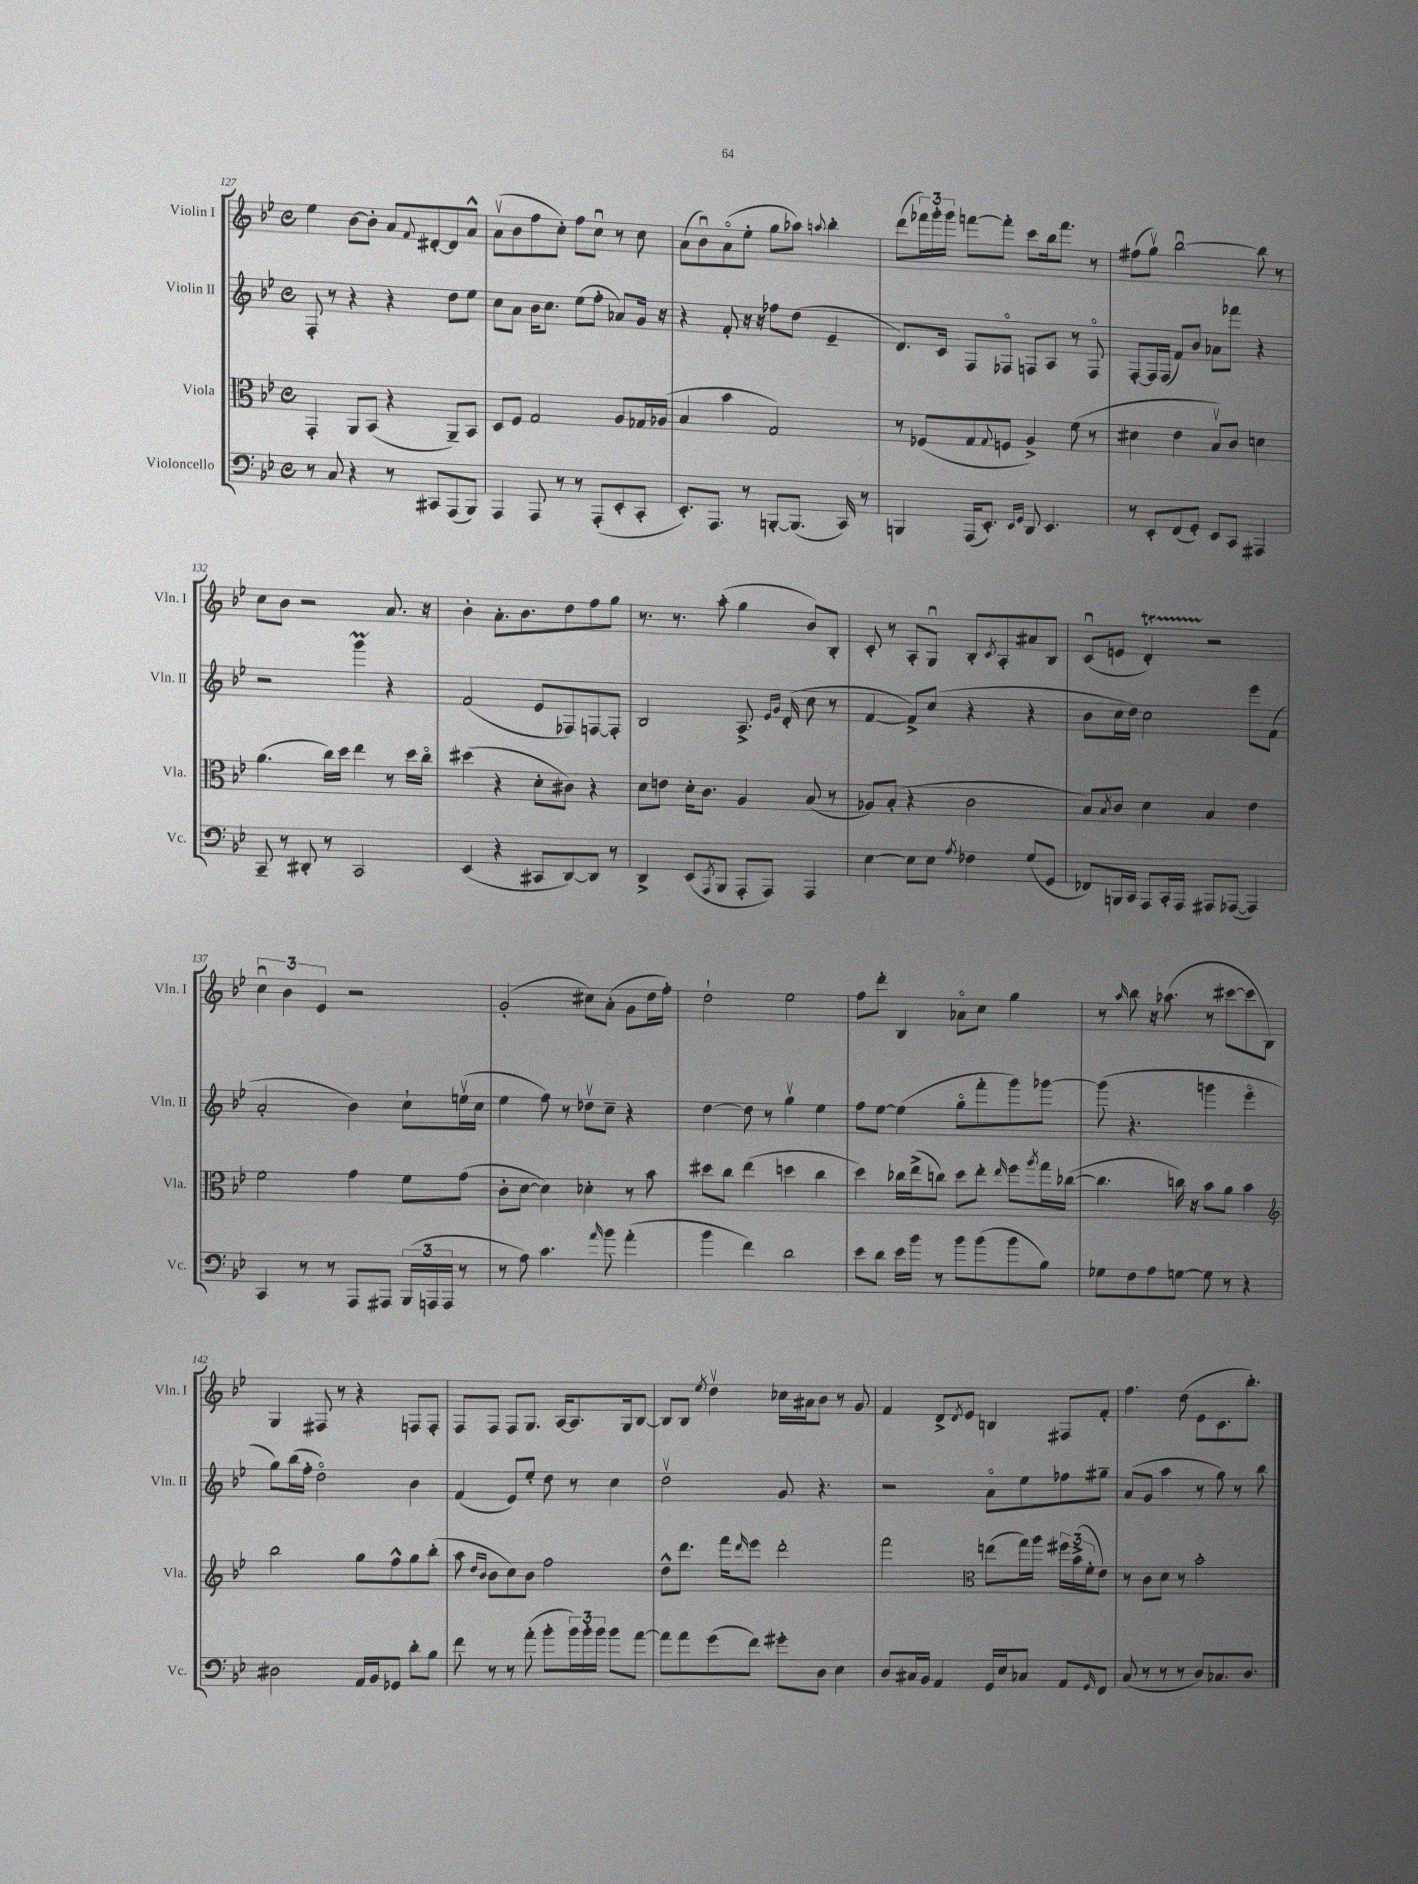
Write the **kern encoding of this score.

**kern	**kern	**kern	**kern
*part4	*part3	*part2	*part1
*staff4	*staff3	*staff2	*staff1
*I"Violoncello	*I"Viola	*I"Violin II	*I"Violin I
*I'Vc.	*I'Vla.	*I'Vln. II	*I'Vln. I
*clefF4	*clefC3	*clefG2	*clefG2
*k[b-e-]	*k[b-e-]	*k[b-e-]	*k[b-e-]
*M4/4	*M4/4	*M4/4	*M4/4
*met(c)	*met(c)	*met(c)	*met(c)
=127	=127	=127	=127
8r	4GG'/	8F'/	4ee-\
8C/	.	8r	.
4r	8AA/L	4r	[8b-\L
.	(8BB-/J	.	8b-'\J]
8r	4r	4r	8a/L
.	.	.	8qqf/
8CC#X/L	.	.	[8d#X'/
(8AAA/	8AA~/L)	8dd\L	8d#/]
8BBB-/J)	8BB-/J	8ee-\J	8a^^/J
=128	=128	=128	=128
4AAA/	8D/L	8cc\L	(8av\L
.	8F/J	8a\J	8b-\
8AAA/	2G/	16b-\KL	8ff\
.	.	8.cc\J	.
8r	.	.	8cc'\J)
8r	.	(8ee-\L	8ff\L
(8AAA'/L	.	8ff'\J	8ccu\J
8EE-'/	8A/L	8a-X/L)	8r
8CC'/J	16G-X/L	16g/Jk	8cc\
.	(16A-X/JJ	16r	.
=129	=129	=129	=129
8.EE-'/L)	4B-/	4r	(8a\L
.	.	.	8b-u\)
8.AAA/J	.	.	.
.	4b-\	8f'/	(8a\
8r	.	16r	8ee-'\J
.	.	16r	.
[8BBBn'/L	2G/)	8ff-X\L	8gg\L
(8.BBB/J]	.	(8dd\J	8aa-X\J)
.	.	.	8qqaan/
.	.	4e-~/	4bb-'\
16CC/)	.	.	.
8r	.	.	.
=130	=130	=130	=130
4BBBn/	8r	8.d/L)	(8ddd\L
.	(8F-X/L	.	24fff-X\L)
.	.	.	24ggg'\
.	.	16c/Jk	.
.	.	.	24ggg\JJ
(16AAA/KL	8G/	8F/L	[8fffn\L
8.EE-'/J)	.	.	.
.	8qqG/	.	.
.	8Fn/J	8F-X/J	8fff'\J]
16qqEE-/LL	.	.	.
16qqGG/JJ	.	.	.
8DD/	4A^/)	8Fn/L	8ccc\L
4.EE-/	.	8A/J	16bb-\k
.	.	.	8.fff\J
.	(8f\	8r	.
.	8r	8F/	8r
=131	=131	=131	=131
8r	4d#X\	[8F'/L	(8ff#X\L
8EE-'/L	.	16F/L]	8ggv\J)
.	.	(16F/JJ	.
(8FF/	4e-\	8f/L)	[2bb-u\
8GG'/J)	.	8b-/J	.
8EE-/L	8B-v/L)	8a-X\L	.
8CC/J	8c/J	8fff-X\J	.
4AAA#X/	4dn\	4r	8bb-\]
.	.	.	8r
!!LO:LB:g=z
=132	=132	=132	=132
8CC~/	(4.a\	2r	8cc\L
8r	.	.	8b-\J
8DD#X'/	.	.	2r
8r	16cc\LL)	.	.
.	16dd\JJ	.	.
2CC/	4ee-\	4gggM\	.
.	8r	4r	8.a/
.	16dd\LL	.	.
.	16cc\JJ	.	16r
=133	=133	=133	=133
(4EE-/	(4dd#X\	(2f/	4b-'\
4r	4r	.	8.a'\L
.	.	.	8.b-\
8CC#X/L	8d'\L	8e-/L	.
[8DD/)	8c#X\J)	8F-X/)	8dd\
8DD/J]	4r	[8Fn/	8ff\
8r	.	8F'/J]	8gg\J
=134	=134	=134	=134
4DD^/	8d\L	2B-/	8.r
.	8en\J	.	.
.	.	.	8.r
(8EE-/L	16d'\KL	.	.
.	8.c\J	.	.
8qAAA/	.	.	.
8BBB-/J	.	.	(8aa'\
8AAA'/L	4A/	8.A^/	4gg\
8AAA/J)	.	.	.
.	.	16qqe-/LL	.
.	.	16qqg/JJ	.
.	.	(16d'/	.
4AAA/	(8B-/	8cc\	8b-/L)
.	8r	8r	8B-'/J
=135	=135	=135	=135
[4E-\	8A-X/L)	[4f/	8c'/
.	(8B-'/J	.	8r
8E-\L]	4r	8f^/L])	8A'/L
8E-\J	.	(8cc/J	8Gu/J
8qA/	.	.	.
4F-X\	2c\	4r	8B-'/L
.	.	.	8qc/
.	.	.	8A'/
(8G/L	.	4r	8a#X/
8GG/J	.	.	8B-/J
=136	=136	=136	=136
8FF-X/L)	8B-/L)	8b-\L	(8cu/L
.	8qB-/	.	.
16BBBn/L	8c/J	16cc\L	8en/J
16CC/JJ	.	16dd\JJ)	.
8AAA/L	4d\	2cc\	4dt'/)
16CC'/L	.	.	.
16AAA/JJ	.	.	.
8AAA#X/L	4B-/	.	2r
([8AAA-X/J	.	.	.
4AAA-/])	4e-\	8eee-\L	.
.	.	(8f\J	.
!!LO:LB:g=z
=137	=137	=137	=137
4CC/	2f\	2a'/	6ccu\
.	.	.	6b-\
8r	.	.	.
.	.	.	6e-/
8r	.	.	.
8AAA/L	4g\	4b-\)	2r
8AAA#X/J	.	.	.
(24BBB-/LL	8f\L	8cc`\L	.
24AAAn/	.	.	.
24AAA/JJ	.	.	.
8r	(8g\J	(16eenv\L	.
.	.	16cc\JJ	.
=138	=138	=138	=138
8r	8c'\L	4ee-\	(2g'/
8A\)	[8d\J	.	.
4.c\	4d\])	8ff\)	.
.	.	8r	.
.	4d-X'\	8dd-Xv\L	8cc#X\L)
16qqa/	.	.	.
8b-\	.	8cc~\J	(8a'\J
(4a'\	8r	4r	8g\L
.	8b-\	.	16dd\L
.	.	.	16ff'\JJ)
=139	=139	=139	=139
4b-\	8dd#X\L	[4dd\	2dd`\
.	8cc\J	.	.
4f\)	(4ee-\	8dd\]	.
.	.	8r	.
2d\	4ddn\	4ggv\	2ee-\
.	4cc\	4ee-\	.
=140	=140	=140	=140
8e-\L	4dd\)	8ff\L	8ff\L
8d\J	.	[8ee-\J	8ddd'\J
16e-\LL	16cc-X\LL	(4ee-\]	4B-/
16b-\JJ	(16ee-^\J	.	.
8r	8ccn\J)	.	.
8b-\L	8dd\L	8gg\L	8a-X\L
(8b-\	8ee-'\J	8fff'\	8cc\J
.	16qqee-/	.	.
8b-\	8ff\L	8ggg\)	4gg\
.	8qaa/	.	.
8B-\J)	16gg\L	[8ggg-X\J	.
.	([16cc-X\JJ	.	.
=141	=141	=141	=141
8G-X\L	4.cc-\]	(8ggg-\]	8r
.	.	.	16qqaa/
8F\	.	4.r	8bb-\
8A\	.	.	16r
.	.	.	(8.aa-X\
[8Gn\J	16ccn\)	.	.
.	16r	.	.
8G\]	8b-\L	4gggn\	8r
8r	8a\J	.	[8ccc#X\L
4r	4b-\	4eee-\	8ccc#\]
.	.	.	8B-\J)
!!LO:LB:g=z
=142	=142	=142	=142
*	*clefG2	*	*
2D#X\	2bb-\	8gg\L)	4G/
.	.	(16bb-\L	.
.	.	16ff'\JJ	.
.	.	2dd\)	8F#X/
.	.	.	8r
16AA/LL	8gg\L	.	4r
16BB-/J	.	.	.
8GG-X/J	8ff^^\	.	.
8d'\L	8gg\	4b-\	8Fn/L
8B-\J	(8bb-'\J	.	8F'/J
=143	=143	=143	=143
8f\	8aa\	(4f/	8F/L
.	16qqdd/LL	.	.
.	16qqb-/JJ	.	.
8r	8b-\L	.	8F/J
8r	8cc\)	8e-/L)	8F/L
(8a'\	8b-\J	8ee-'/J	8.G/J
8b-'\L	2ff\	8dd\	.
.	.	.	[16A/KL
24b-\L)	.	8r	8.A/]
24b-'\	.	.	.
24b-\JJ	.	.	.
8b-\L	.	4cc\	.
.	.	.	16G/k
[8a\J	.	.	[8B-/J
=144	=144	=144	=144
8a\L]	8dd^^\L	2ddv\	8B-/L]
8a\	8.ddd\J	.	8B-/J
.	.	.	8qee-/
(8g\	.	.	4ddv\
.	16fff\KL	.	.
.	16qqddd/	.	.
8f\J)	8eee-\J	.	.
8g#X'\L	2ddd'\	8g/	16cc-X\LL
.	.	.	16a#X\J
8D\J	.	4.r	8b-\J
4E-\	.	.	8r
.	.	.	8g/
=145	=145	=145	=145
8D/L	2fff\	2r	4f/
16C#X/L	.	.	.
16BB-/JJ	.	.	.
4AA/	.	.	8d^/L
.	.	.	8qd/
.	.	.	8e-/J
*	*clefC3	*	*
16GG/LL	(8een\L	8a\L	4Bn/
16E-/J	.	.	.
8C-X/J	16gg\L)	8ee-\	.
.	16aa\JJ	.	.
8AA/L	24ff#X\LL	8ff-X\	8F#X/L
.	(24b-^\	.	.
.	24f'\J	.	.
16qqGG/	.	.	.
8FF/J	8e-\J)	8gg#X~\J	8f'/J
=146	=146	=146	=146
(8C/	8r	(8a/L	4.ff\
8r	8c\L	8g/J	.
8r	8d\J	4aa\	.
8r	8r	.	(8dd\
8D/L)	2b-'\	8r	8e-\L
8.C-X/	.	8gg\)	8.c\
.	.	8r	.
8.D/J	.	.	8.bb-'\J)
.	.	8bb-\	.
==	==	==	==
*-	*-	*-	*-
